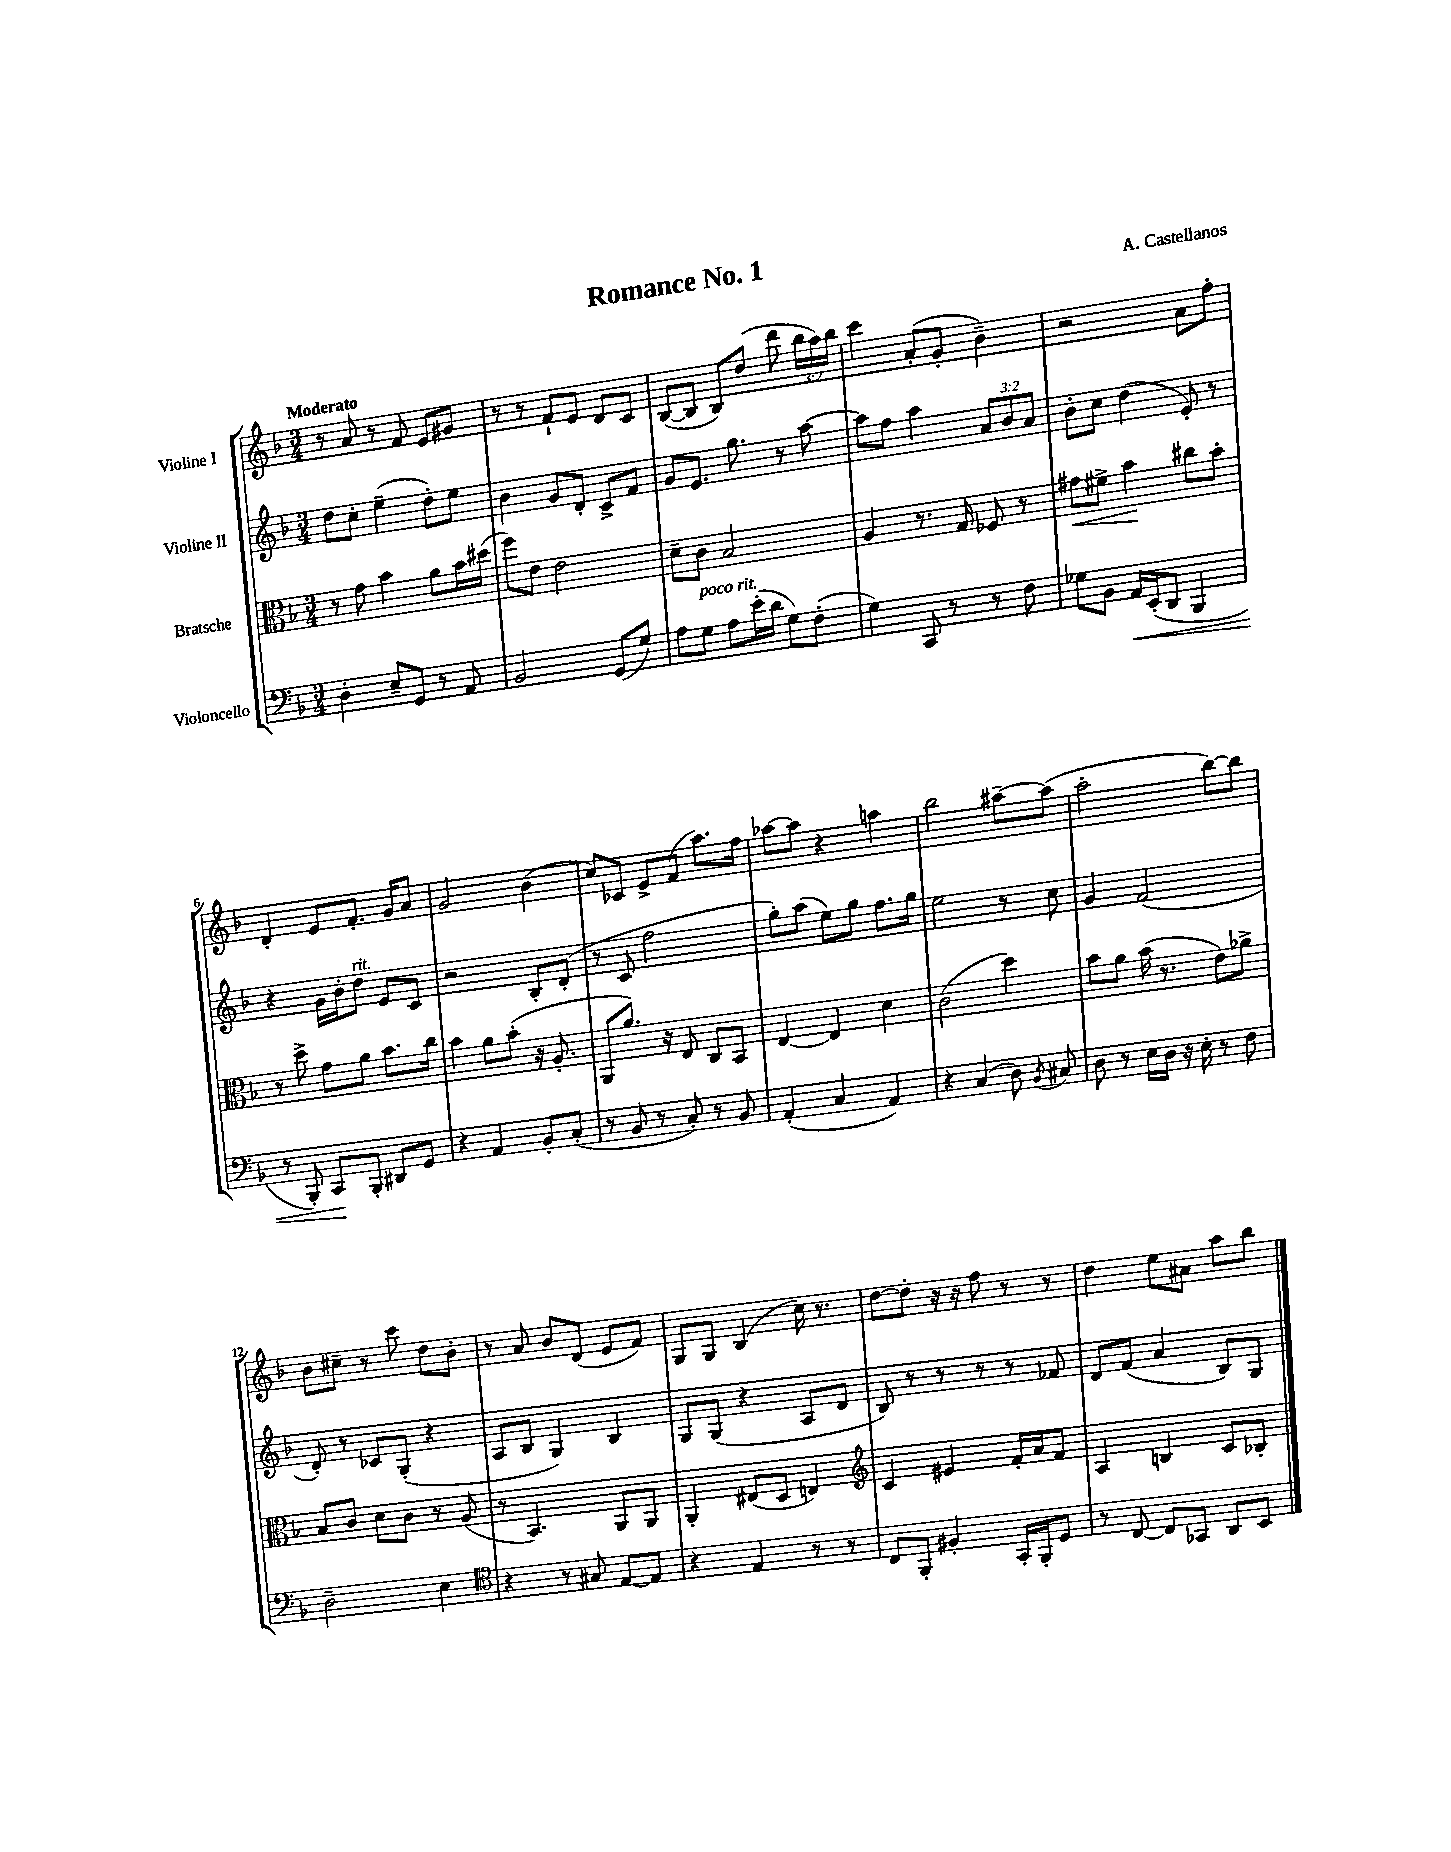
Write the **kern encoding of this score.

**kern	**kern	**kern	**kern
*staff4	*staff3	*staff2	*staff1
*clefF4	*clefC3	*clefG2	*clefG2
*k[b-]	*k[b-]	*k[b-]	*k[b-]
*M3/4	*M3/4	*M3/4	*M3/4
4D'	8r	8dd	8r
.	8g	8cc'	8a
8E~	4b-	(4ee~	8r
8GG	.	.	8f
8r	8a	8dd')	8e
8AA	16b-	8ee	8g#
.	(16dd#	.	.
=	=	=	=
2BB-	8ff)	4b-	8r
.	8e	.	8r
.	2e	8g	8f`
.	.	8d'	8e
(8GG	.	8c^	8d
8G)	.	8f	8c
=	=	=	=
8A	8d~	8g	([8B-
8G	8c	8.e	8B-]
8A	2B-	.	8B-)
.	.	8.gg	.
(16e'	.	.	(8dd
16d	.	.	.
8G)	.	8r	8ddd
(8F'	.	[8aa	24bb-
.	.	.	24aa)
.	.	.	24bb-
=	=	=	=
4G)	4A	8aa]	4ccc
.	.	8ff	.
8CC	8.r	4aa	(8a'
8r	.	.	8g'
.	16G	.	.
8r	8F-	12a	4b-~)
.	.	12b-	.
8F	8r	.	.
.	.	12a	.
=	=	=	=
8G-	8g#	8b-'	2r
8BB-	8f#^	8cc	.
16AA	4b-	(4dd	.
(16EE'	.	.	.
8DD	.	.	.
4BBB-	8cc#	8e')	8a
.	8b-'	8r	8ff'
=	=	=	=
8r	8r	4r	4d'
8BBB-')	8dd^	.	.
8CC	8g	16g	8e
.	.	16b-'	.
8BBB-'	8a	8dd	8.f'
8DD#	8.b-	8e	.
.	.	.	16g
8GG	.	8c	8a
.	16cc	.	.
=	=	=	=
4r	4b-	2r	2g
4AA	8a	.	.
.	(8b-'	.	.
8BB-'	16r	8B-'	(4b-
.	8.A'	.	.
(8C'	.	(8d'	.
=	=	=	=
8r	8AA	8r	8cc)
8BB-	8.a)	8c	8c-
8r	.	2ff	8e^
.	16r	.	.
8C')	8E	.	(8f
8r	8C	.	8.aa)
8BB-	8BB-	.	.
.	.	.	16ff
=	=	=	=
(4AA'	[4E	8gg')	[8aa-
.	.	(8aa	8aa-]
4C	4E]	8ee)	4r
.	.	8gg	.
4AA)	4d	8.ff	4aa
.	.	16gg	.
=	=	=	=
4r	(2c	2ee	2bb-
(4C	.	.	.
8D)	4dd)	8r	[8aa#~
8qBB-	.	.	.
8C#	.	8cc	(8aa#]
=	=	=	=
8D	8b-	4g	2aa'
8r	8a	.	.
16E	(16b-	(2f	.
16D	8.r	.	.
16r	.	.	.
16E'	.	.	.
8r	8e)	.	[8bb-)
8F	8a-^	.	8bb-]
=	=	=	=
2D~	8B-	8d')	8b-
.	8c	8r	8cc#~
.	8d	8c-	8r
.	8c	(8G'	8ccc
4E	8r	4r	8dd
.	(8A	.	8b-'
=	=	=	=
*clefC4	*	*	*
4r	8r	8A	8r
.	4.BB-)	8B-	8a
8r	.	4G)	8b-
8G#	.	.	(8d
[8E	8AA	4B-	8e
8E]	8AA	.	8f)
=	=	=	=
4r	4AA'	8G	8G
.	.	(8G	8G
4E	(8E#	4r	(4B-
.	8D	.	.
8r	4E)	8A	16cc)
.	.	.	8.r
8r	.	8d	.
=	=	=	=
*	*clefG2	*	*
8C	4c	8B-)	[8dd
8FF'	.	8r	8dd']
4F#'	4e#	8r	16r
.	.	.	16r
.	.	8r	8ff
16GG'	16f'	8r	8r
16FF'	16a	.	.
8D	8f	8f-	8r
=	=	=	=
8r	4A	8d	4dd
[8C	.	(8f	.
8C]	4B	4a	8ee
8GG-	.	.	8a#
8AA	8c	8B-)	8aa
8BB-	8B-'	8G	8bb-
==	==	==	==
*-	*-	*-	*-
